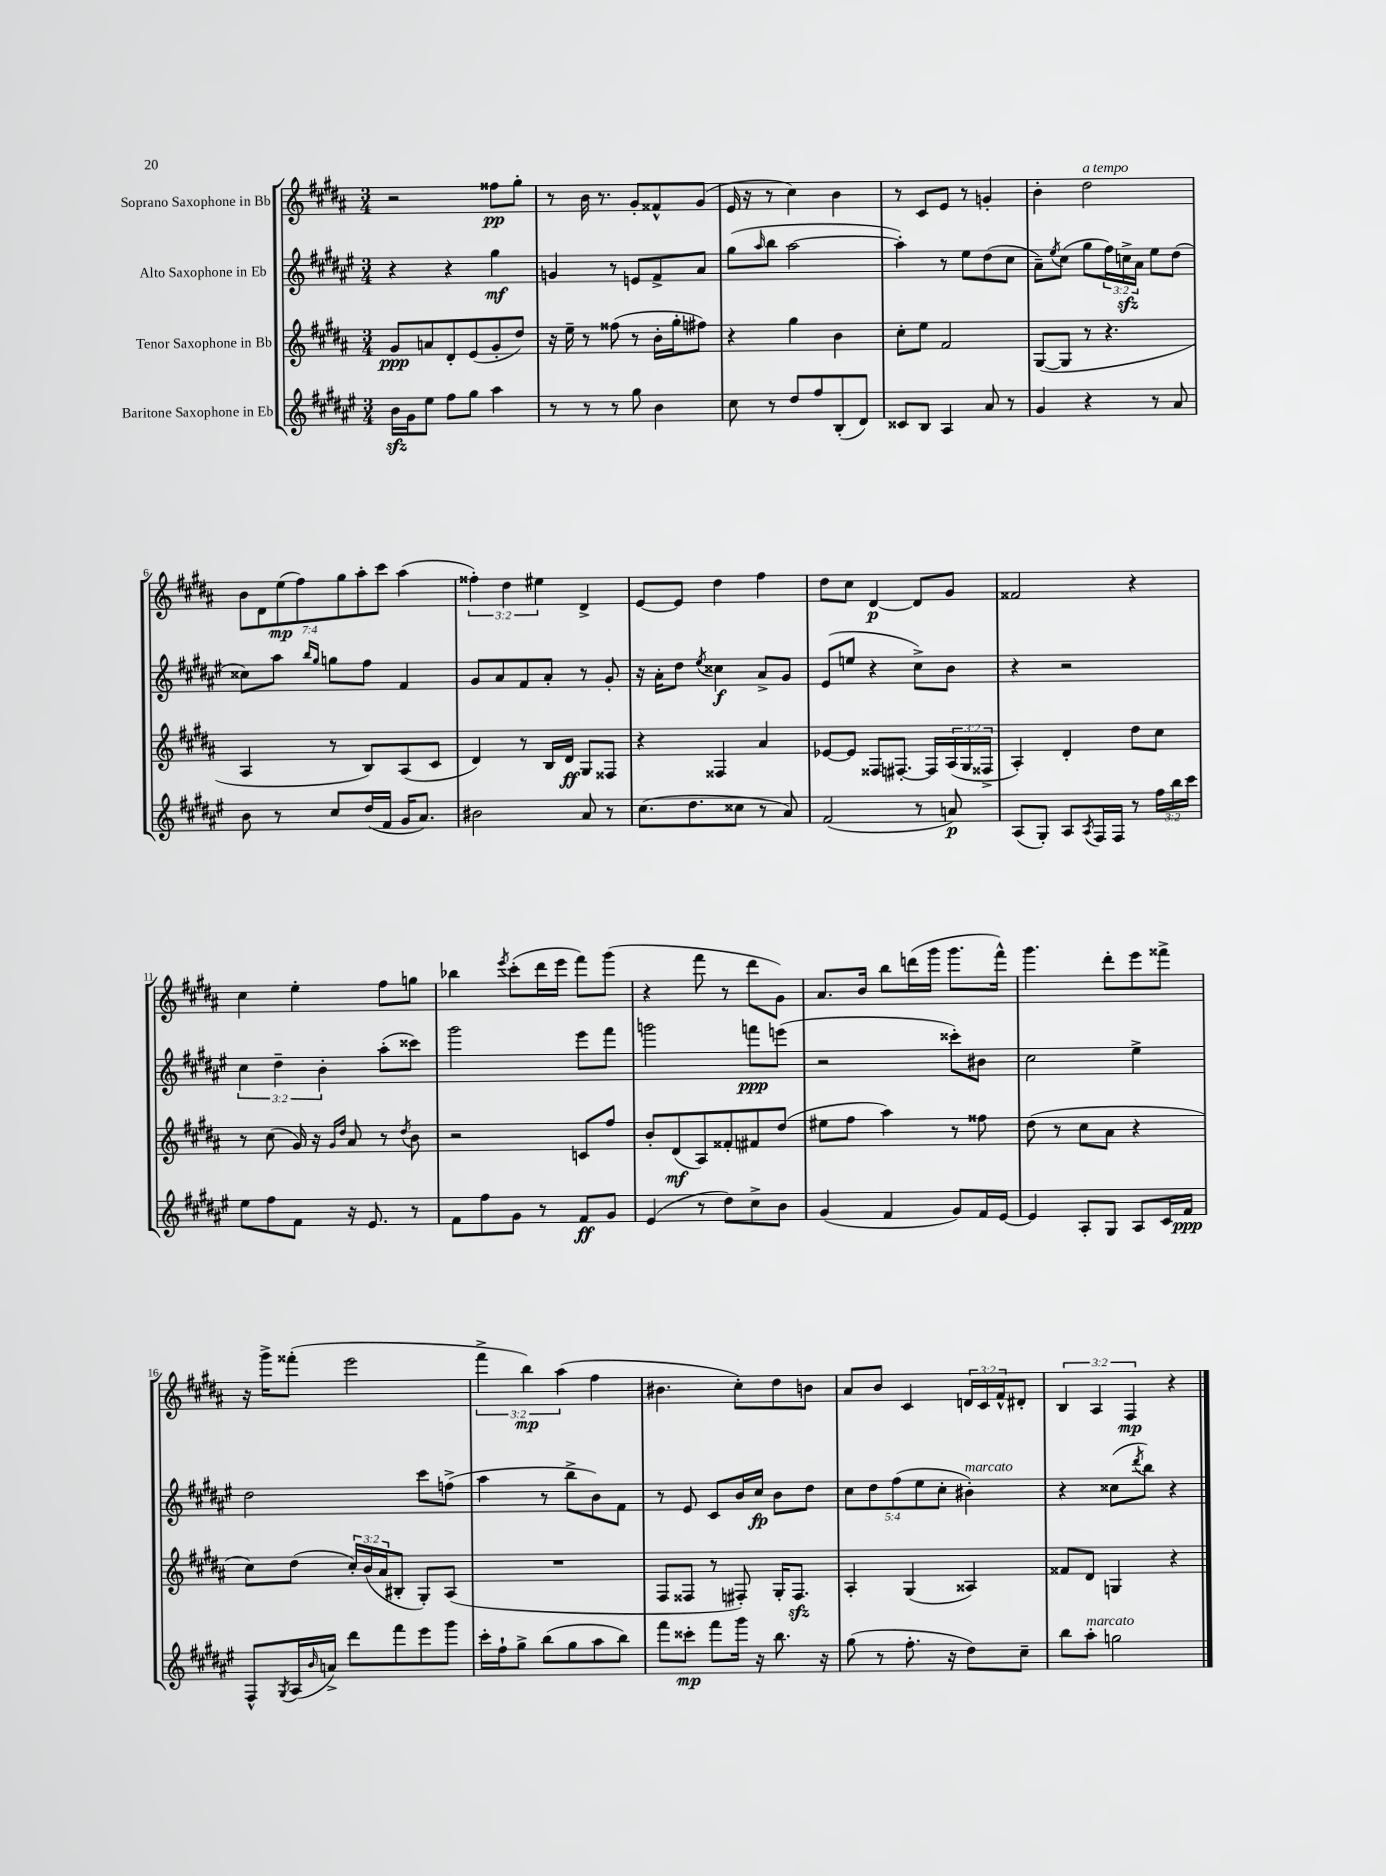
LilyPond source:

<<
\new StaffGroup <<
\new Staff = "s0" \with { instrumentName = "Soprano Saxophone in Bb" } {
    \clef treble \key b \major \numericTimeSignature \time 3/4 \override Staff.TupletNumber.text = #tuplet-number::calc-fraction-text
    r2 fisis''8\pp gis''8-. |
    r8 b'16 r8. gis'8-. fisis'8-^ gis'8( |
    e'16 r16 r8 cis''4) b'4 |
    r8 cis'8 e'8 r8 g'4-. |
    b'4-. dis''2^\markup { \italic "a tempo" } |
    \tuplet 7/4 { b'8 dis'8 e''8\mp( fis''8) gis''8 ais''8-. cis'''8 } ais''4( |
    \tuplet 3/2 { fisis''4-.) dis''4 eis''4 } dis'4-> |
    e'8~ e'8 dis''4 fis''4 |
    dis''8 cis''8 dis'4~\p dis'8 gis'8 |
    fisis'2 r4 |
    cis''4 e''4-. fis''8 g''8 |
    bes''4 \acciaccatura { e'''8 } cis'''8-.( dis'''16 e'''16 fis'''8) gis'''8( |
    r4 fis'''8 r8 dis'''8 gis'8) |
    ais'8. b'16 b''8 d'''16( gis'''16 gis'''8. fis'''16-^) |
    gis'''4. dis'''8-. e'''8 fisis'''8-> |
    r16 gis'''16-> fisis'''8-.( e'''2 |
    \tuplet 3/2 { fis'''4-> b''4\mp) ais''4( } fis''4 |
    bis'4. cis''8-.) dis''8 b'8 |
    ais'8 b'8 cis'4 \tuplet 3/2 { d'16 cis'16 fis'16-^ } dis'8-. |
    \tuplet 3/2 { b4 ais4 fis4\mp } r4 \bar "|." |
}
\new Staff = "s1" \with { instrumentName = "Alto Saxophone in Eb" } {
    \clef treble \key fis \major \numericTimeSignature \time 3/4 \override Staff.TupletNumber.text = #tuplet-number::calc-fraction-text
    r4 r4 gis''4\mf |
    g'4 r8 e'8 fis'8-> ais'8 |
    gis''8( \grace { ais''16 } b''8 ais''2~ |
    ais''4-.) r8 eis''8 dis''8( cis''8 |
    ais'8--) \acciaccatura { eis''8 } cis''8( gis''8 \tuplet 3/2 { fis''16) c''16->\sfz ais'16 } eis''8 dis''8( |
    cisis''8) ais''8 \grace { b''16 gis''16 } g''8 fis''8 fis'4 |
    gis'8 ais'8 fis'8 ais'8-. r8 gis'8-. |
    r16 ais'16-. dis''8 \acciaccatura { eis''8 } cisis''4\f ais'8-> gis'8 |
    eis'8( e''8 r4 cis''8->) b'8 |
    r4 r2 |
    \tuplet 3/2 { cis''4 dis''4-- b'4-. } ais''8-.( cisis'''8) |
    gis'''2 eis'''8 fis'''8 |
    g'''2 f'''8\ppp e'''8( |
    r2 cisis'''8-.) bis'8 |
    cis''2 eis''4-> |
    dis''2 cis'''8 f''8->( |
    ais''4 r8 b''8-> b'8) fis'8 |
    r8 eis'8 cis'8 b'16 cis''16\fp b'8 dis''8 |
    \tuplet 5/4 { cis''8 dis''8 fis''8( eis''8 cis''8-. } bis'4-.^\markup { \italic "marcato" }) |
    r4 cisis''8( \acciaccatura { dis'''8 } b''8) r4 \bar "|." |
}
\new Staff = "s2" \with { instrumentName = "Tenor Saxophone in Bb" } {
    \clef treble \key b \major \numericTimeSignature \time 3/4 \override Staff.TupletNumber.text = #tuplet-number::calc-fraction-text
    gis'8\ppp a'8 dis'8-. e'8( gis'8-. dis''8) |
    r16 e''16-- r8 fisis''8( r8 b'16-. gis''16-. fis''8) |
    r4 gis''4 b'4 |
    cis''8-. e''8 fis'2 |
    gis8~( gis8 r8 r4. |
    ais4 r8 b8) ais8( cis'8 |
    dis'4) r8 b16 dis'16\ff gis8 fisis8 |
    r4 fisis4 ais'4 |
    ees'8~ ees'8 fisis8 fis8.~-. fis16 \tuplet 3/2 { ais16( gis16 fisis16-> } |
    ais4-.) dis'4-. dis''8 cis''8 |
    r8 cis''8( gis'16) r16 \grace { gis'16 dis''16 } ais'8 r8 \acciaccatura { dis''8 } b'8 |
    r2 c'8 fis''8 |
    b'8-. dis'8\mf( ais8) fisis'8-. fis'8 dis''8( |
    eis''8 fis''8 ais''4) r8 fisis''8 |
    dis''8( r8 cis''8 ais'8 r4 |
    cis''8) dis''8( \tuplet 3/2 { cis''16-.) b'16( ais'16 } bis8-. gis8-.) ais8( |
    R2. |
    fis8 fisis8 r8 fis8-.) gis16-. fis8.\sfz |
    ais4-. gis4( aisis4) |
    fisis'8 dis'8 g4 r4 \bar "|." |
}
\new Staff = "s3" \with { instrumentName = "Baritone Saxophone in Eb" } {
    \clef treble \key fis \major \numericTimeSignature \time 3/4 \override Staff.TupletNumber.text = #tuplet-number::calc-fraction-text
    b'16\sfz gis'16 eis''8 fis''8 gis''8 ais''4 |
    r8 r8 r8 gis''8 b'4 |
    cis''8 r8 dis''8 fis''8 b8-.( dis'8) |
    cisis'8 b8 ais4 ais'8 r8 |
    gis'4 r4 r8 ais'8 |
    b'8 r8 cis''8 dis''16( fis'16 gis'16 ais'8.) |
    bis'2 ais'8 r8 |
    cis''8.( dis''8. cisis''8 r8 ais'8) |
    fis'2( r8 a'8\p) |
    ais8( gis8-.) ais8 \acciaccatura { ais8 } fis16 fis16 r8 \tuplet 3/2 { fis''16 b''16 cis'''16 } |
    eis''8 fis''8 fis'8 r16 eis'8. r8 |
    fis'8 fis''8 gis'8 r8 fis'8\ff gis'8 |
    eis'4( r8 dis''8) cis''8-> b'8 |
    gis'4( fis'4 gis'8) fis'16 eis'16~ |
    eis'4 ais8-. gis8 ais8 cis'16 fis'16\ppp |
    fis8-^ \acciaccatura { gis8 } ais16( \grace { b'16 } a'16->) dis'''8 fis'''8 eis'''8 gis'''8 |
    cis'''16-. fis''16-! gis''8-> b''8( gis''8 ais''8 b''8) |
    fis'''8 cisis'''8-.\mp fis'''8 gis'''16 r16 b''8. r16 |
    gis''8( r8 fis''8.-. r16 dis''8) cis''8-- |
    b''8 ais''8-.^\markup { \italic "marcato" } g''2 \bar "|." |
}
>>
>>
